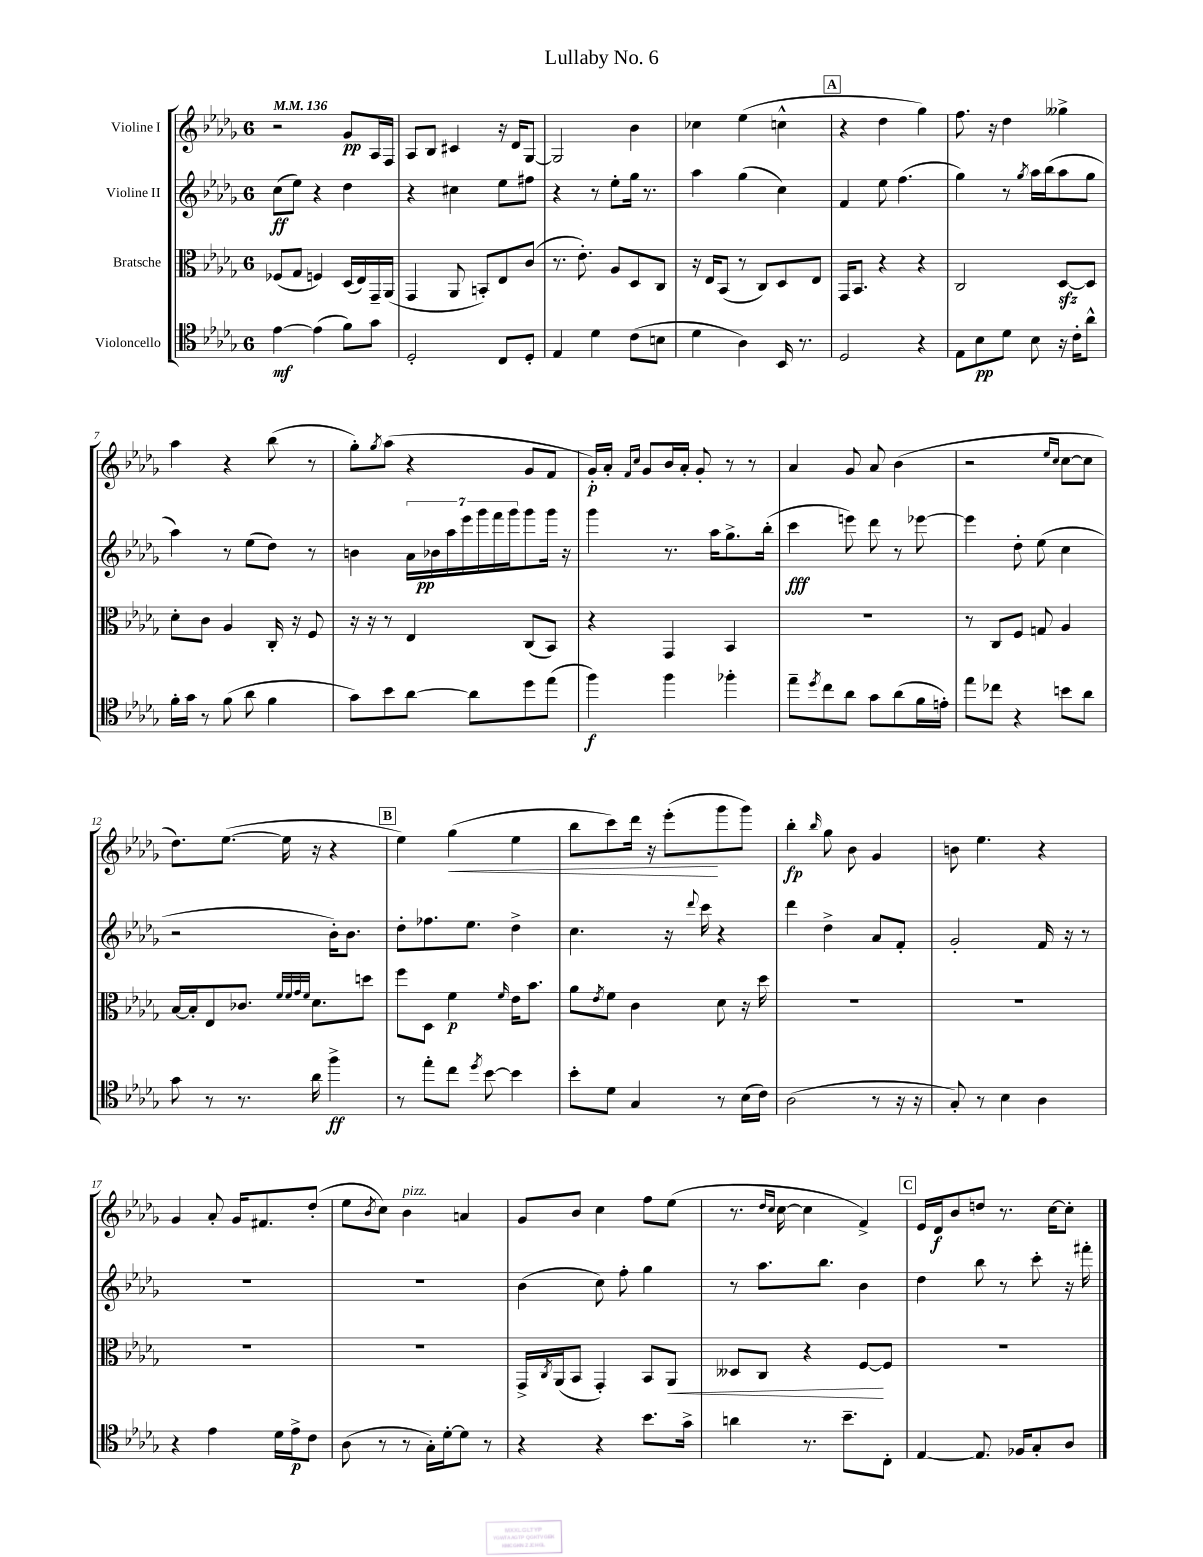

**kern	**kern	**kern	**kern
*staff4	*staff3	*staff2	*staff1
*clefC4	*clefC3	*clefG2	*clefG2
*k[b-e-a-d-g-]	*k[b-e-a-d-g-]	*k[b-e-a-d-g-]	*k[b-e-a-d-g-]
*M6/8	*M6/8	*M6/8	*M6/8
*MM136	*MM136	*MM136	*MM136
[4e-	(8F-	(8cc	2r
.	8G-	8ee-)	.
(4e-]	4F)	4r	.
8f)	(16D-	4dd-	8g-
.	16E-)	.	.
8g-	16GG-~	.	16A-
.	(16AA-	.	16F
=	=	=	=
2D-'	4GG-	4r	8A-
.	.	.	8B-
.	8AA-	4cc#	4c#
.	8BB')	.	.
8C	8E-	8ee-	16r
.	.	.	16d-
8D-'	(8c	8ff#	[8G-
=	=	=	=
4E-	8.r	4r	2G-]
.	8.e-')	.	.
4d-	.	8r	.
.	8A-	8ee-'	.
(8c	8D-	16gg-	4b-
.	.	8.r	.
8B	8C	.	.
=	=	=	=
4d-	16r	4aa-	4cc-
.	16E-	.	.
.	(8BB-	.	.
4A-)	8r	(4gg-	(4ee-
.	8C)	.	.
16BB-	8D-	4cc)	4cc^^
8.r	.	.	.
.	8E-	.	.
=	=	=	=
2D-	16GG-	4f	4r
.	8.BB-	.	.
.	4r	8ee-	4dd-
.	.	(4.ff	.
4r	4r	.	4gg-)
=	=	=	=
8E-	2C	4gg-)	8.ff
8B-	.	.	.
.	.	.	16r
8d-	.	8r	4dd-
.	.	8qgg-	.
8B-	.	16aa-	.
.	.	(16bb-	.
16r	[8D-	8aa-	4gg--^
16c'	.	.	.
8a-^^	8D-]	8gg-	.
=	=	=	=
16f'	8d-'	4aa-)	4aa-
16g-	.	.	.
8r	8c	.	.
(8f	4A-	8r	4r
8a-	.	(8ee-	.
4f	16C'	8dd-)	(8bb-
.	16r	.	.
.	8F	8r	8r
=	=	=	=
8g-)	16r	4b	8gg-')
.	16r	.	.
.	.	.	8qgg-
8b-	8r	.	(8aa-
[8a-	4E-	28a-	4r
.	.	28b-	.
.	.	28aa-	.
.	.	28eee-	.
8a-]	.	.	.
.	.	28ggg-	.
.	.	28fff	.
.	.	28ggg-	.
8dd-	(8C	8ggg-	8g-
(8ee-	8BB-)	16ggg-	8f
.	.	16r	.
=	=	=	=
4ff)	4r	4ggg-	16g-')
.	.	.	16a-'
.	.	.	16qqf
.	.	.	16qqcc
.	.	.	8g-
4ff	4GG-	8.r	16b-
.	.	.	16a-'
.	.	.	8g-'
.	.	16aa-	.
4ff-'	4BB-	8.gg-^	8r
.	.	.	8r
.	.	(16bb-'	.
=	=	=	=
8ee-~	2.r	4ccc	4a-
8qdd-	.	.	.
8cc	.	.	.
8a-	.	8eee)	8g-
8g-	.	8ddd-	8a-
(8a-	.	8r	(4b-
16f	.	[8eee-	.
16e')	.	.	.
=	=	=	=
8ee-	8r	4eee-]	2r
8cc-	8C	.	.
4r	8F	8dd-'	.
.	8G	(8ee-	.
.	.	.	16qqee-
.	.	.	16qqcc
8b	4A-	4cc	[8cc
8a-	.	.	8cc]
=	=	=	=
8g-	[16B-	2r	8.dd-)
.	16B-']	.	.
8r	8E-	.	.
.	.	.	([8.ee-
8.r	8.c-	.	.
.	.	.	16ee-]
.	32qqf	.	.
.	32qqf	.	.
.	32qqg-	.	.
.	32qqf	.	.
16a-	8.d-	.	16r
4ff^	.	16b-')	4r
.	.	8.b-	.
.	8dd	.	.
=	=	=	=
8r	8ff	8dd-'	4ee-)
8ee-'	8D-	8.ff-	.
8cc	4f	.	(4gg-
.	.	8.ee-	.
8qdd-	.	.	.
[8b-	.	.	.
.	16qqf	.	.
4b-]	16e-	4dd-^	4ee-
.	8.b-	.	.
=	=	=	=
8b-'	8a-	4.cc	8bb-
.	8qe-	.	.
8d-	8f	.	8ccc)
4G-	4c	.	16ddd-
.	.	.	16r
.	.	16r	(8eee-'
.	.	8qqddd-	.
.	.	16ccc	.
8r	8d-	4r	8ggg-
(16B-	16r	.	8ggg-)
16c)	16dd-	.	.
=	=	=	=
(2A-	2.r	4ddd-	4bb-'
.	.	.	16qqbb-
.	.	4dd-^	8gg-
.	.	.	8b-
8r	.	8a-	4g-
16r	.	8f'	.
16r	.	.	.
=	=	=	=
8G-')	2.r	2g-'	8b
8r	.	.	4.ee-
4B-	.	.	.
4A-	.	16f	4r
.	.	16r	.
.	.	8r	.
=	=	=	=
4r	2.r	2.r	4g-
4e-	.	.	8a-'
.	.	.	16g-
.	.	.	8.f#
16d-	.	.	.
16e-^	.	.	.
8c	.	.	(8dd-'
=	=	=	=
(8A-	2.r	2.r	8ee-
.	.	.	8qb-
8r	.	.	8cc)
8r	.	.	4b-
16G-')	.	.	.
[16d-'	.	.	.
8d-]	.	.	4a
8r	.	.	.
=	=	=	=
4r	16GG-^	(4b-	8g-
.	8qC	.	.
.	(16AA-	.	.
.	8BB-	.	8b-
4r	4GG-')	8cc)	4cc
.	.	8ff'	.
8.b-	8BB-	4gg-	8ff
.	8AA-	.	(8ee-
16g-^	.	.	.
=	=	=	=
4a	8D--	8r	8.r
.	8C	8.aa-	.
.	.	.	16qqdd-
.	.	.	16qqcc
.	.	.	[16cc
8.r	4r	.	4cc]
.	.	8.bb-	.
8.b-~	.	.	.
.	[8F	4b-	4f^)
8C'	8F]	.	.
=	=	=	=
[4E-	2.r	4dd-	16e-
.	.	.	16d-
.	.	.	8b-
8.E-]	.	8bb-	8dd
.	.	8r	8.r
16F-	.	.	.
8G-'	.	8ccc'	.
.	.	.	[16cc
8A-	.	16r	8cc']
.	.	16fff#'	.
==	==	==	==
*-	*-	*-	*-
